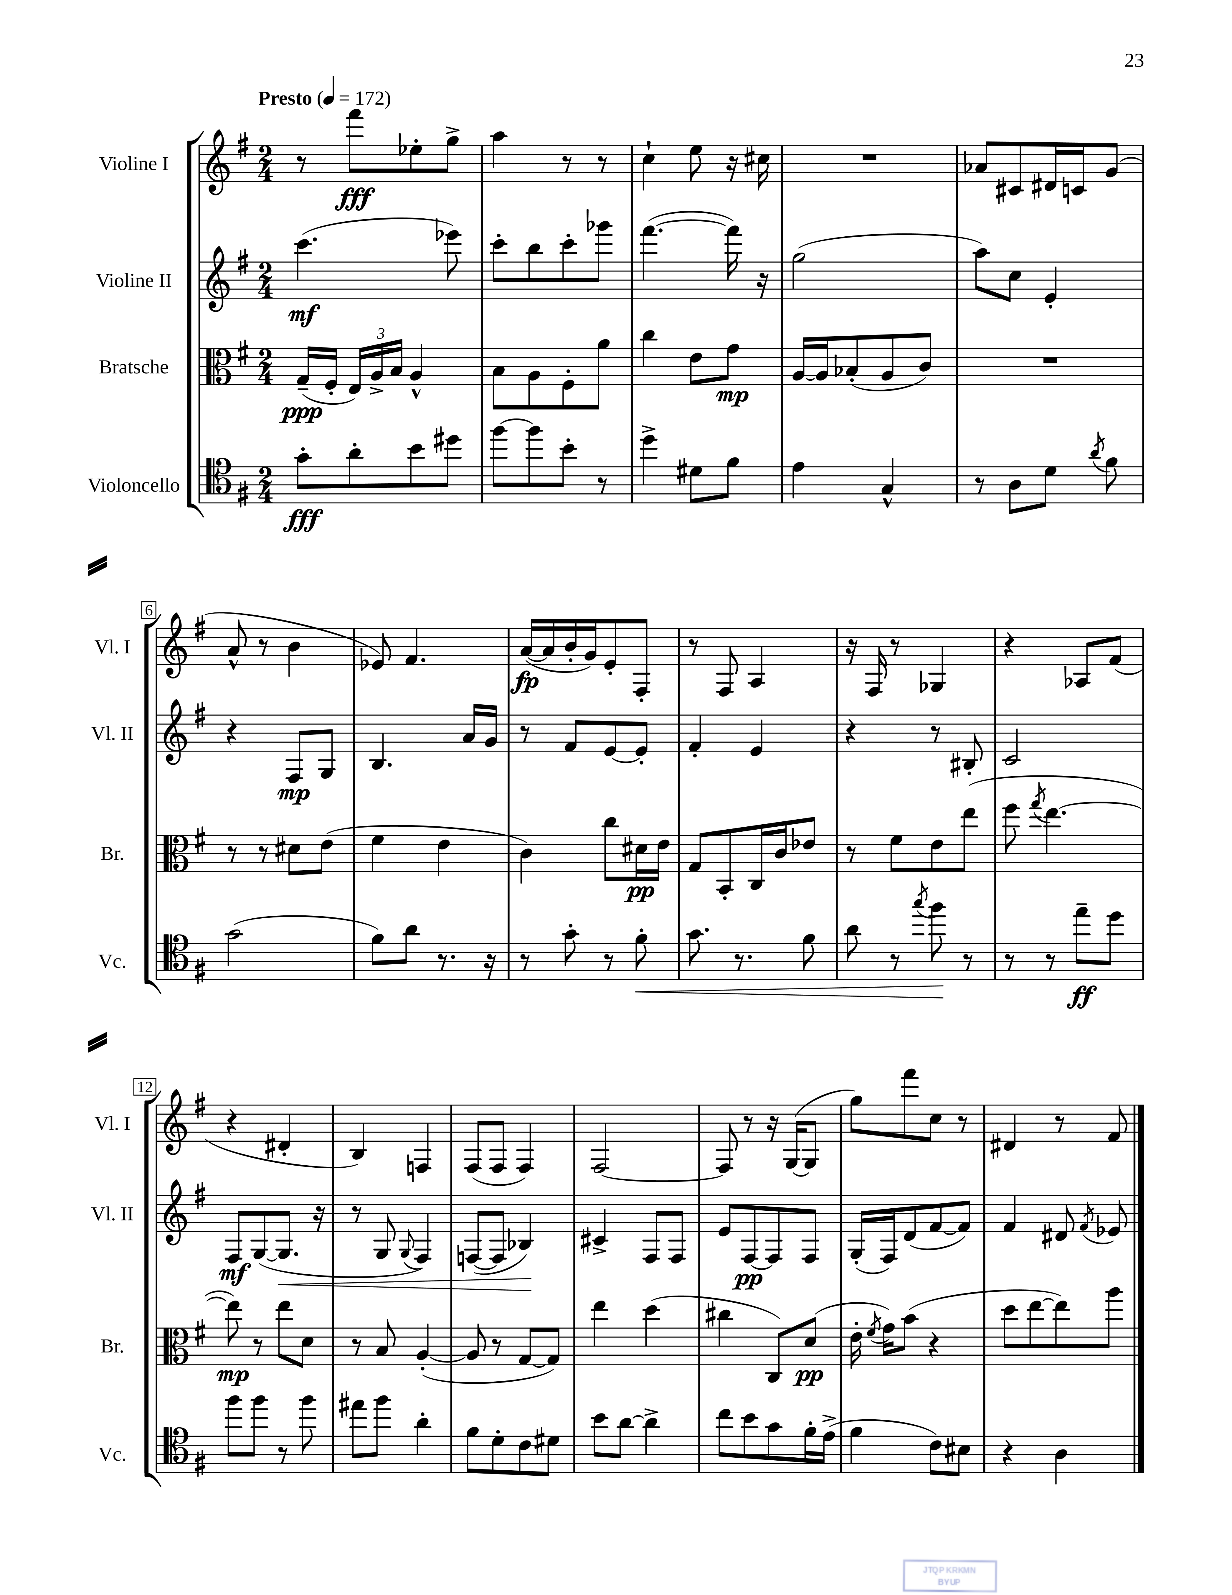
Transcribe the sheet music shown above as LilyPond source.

<<
\new StaffGroup <<
\new Staff = "s0" \with { instrumentName = "Violine I" shortInstrumentName = "Vl. I" } {
    \clef treble \key g \major \numericTimeSignature \time 2/4 \tempo "Presto" 4 = 172
    \autoBeamOff r8 fis'''8[\fff ees''8-. g''8]-> |
    a''4 r8 r8 |
    c''4-! e''8 r16 cis''16 |
    R2 |
    aes'8[ cis'8 dis'16 c'16 g'8]( |
    a'8-^ r8 b'4 |
    ees'8) fis'4. |
    a'16[~\fp( a'16 b'16-. g'16) e'8-. fis8]-. |
    r8 fis8 a4 |
    r16 fis16 r8 ges4 |
    r4 aes8[ fis'8]( |
    r4 dis'4-. |
    b4) f4 |
    fis8[( fis8] fis4) |
    fis2~ |
    fis8 r8 r16 g16[~( g8] |
    g''8[) fis'''8 c''8] r8 |
    dis'4 r8 fis'8 \bar "|." |
}
\new Staff = "s1" \with { instrumentName = "Violine II" shortInstrumentName = "Vl. II" } {
    \clef treble \key g \major \numericTimeSignature \time 2/4
    \autoBeamOff c'''4.\mf( ees'''8) |
    c'''8[-. b''8 c'''8-. ges'''8] |
    fis'''4.~( fis'''16) r16 |
    g''2( |
    a''8[) c''8] e'4-. |
    r4 fis8[\mp g8] |
    b4. a'16[ g'16] |
    r8 fis'8[ e'8~ e'8]-. |
    fis'4-. e'4 |
    r4 r8 bis8-. |
    c'2 |
    fis8[\mf g8~( g8.]\< r16 |
    r8 g8 \appoggiatura { g8 } fis4) |
    f8[~( f8] bes4\!) |
    cis'4-> fis8[ fis8] |
    e'8[ fis8~\pp fis8 fis8] |
    g16[-.( fis16) d'8( fis'8~ fis'8]) |
    fis'4 dis'8 \acciaccatura { fis'8 } ees'8 \bar "|." |
}
\new Staff = "s2" \with { instrumentName = "Bratsche" shortInstrumentName = "Br." } {
    \clef alto \key g \major \numericTimeSignature \time 2/4
    \autoBeamOff g16[--\ppp( fis16]-. \tuplet 3/2 { e16[) a16-> b16] } a4-^ |
    b8[ a8 fis8-. a'8] |
    c''4 e'8[ g'8]\mp |
    a16[~ a16 bes8-.( a8 c'8]) |
    R2 |
    r8 r8 dis'8[ e'8]( |
    fis'4 e'4 |
    c'4) c''8[ dis'16\pp e'16] |
    g8[ b,8-. c16 c'16 ees'8] |
    r8 fis'8[ e'8 e''8]( |
    fis''8 \acciaccatura { g''8 } e''4.~ |
    e''8\mp) r8 e''8[ d'8] |
    r8 b8 a4~-.( |
    a8 r8 g8[~ g8]) |
    e''4 d''4( |
    cis''4 c8[) d'8]\pp( |
    e'16-. \acciaccatura { fis'8 } g'16[) b'8]( r4 |
    d''8[ e''8~ e''8) a''8] \bar "|." |
}
\new Staff = "s3" \with { instrumentName = "Violoncello" shortInstrumentName = "Vc." } {
    \clef tenor \key g \major \numericTimeSignature \time 2/4
    \autoBeamOff g'8[-.\fff a'8-. b'8 dis''8] |
    fis''8[~ fis''8 b'8]-. r8 |
    d''4-> dis'8[ fis'8] |
    e'4 g4-^ |
    r8 a8[ d'8] \acciaccatura { a'8 } fis'8 |
    g'2( |
    fis'8[) a'8] r8. r16 |
    r8 g'8-. r8 fis'8-.\< |
    g'8. r8. fis'8 |
    a'8 r8 \acciaccatura { g''8 } fis''8\! r8 |
    r8 r8 e''8[--\ff d''8] |
    fis''8[ fis''8] r8 fis''8 |
    eis''8[ fis''8] a'4-. |
    fis'8[ d'8-. c'8 dis'8] |
    b'8[ a'8]~ a'4-> |
    c''8[ b'8 g'8 fis'16-. e'16]->( |
    fis'4 c'8[) bis8] |
    r4 a4 \bar "|." |
}
>>
>>
\layout { \context { \Score \override BarNumber.stencil = #(make-stencil-boxer 0.1 0.3 ly:text-interface::print) } }
